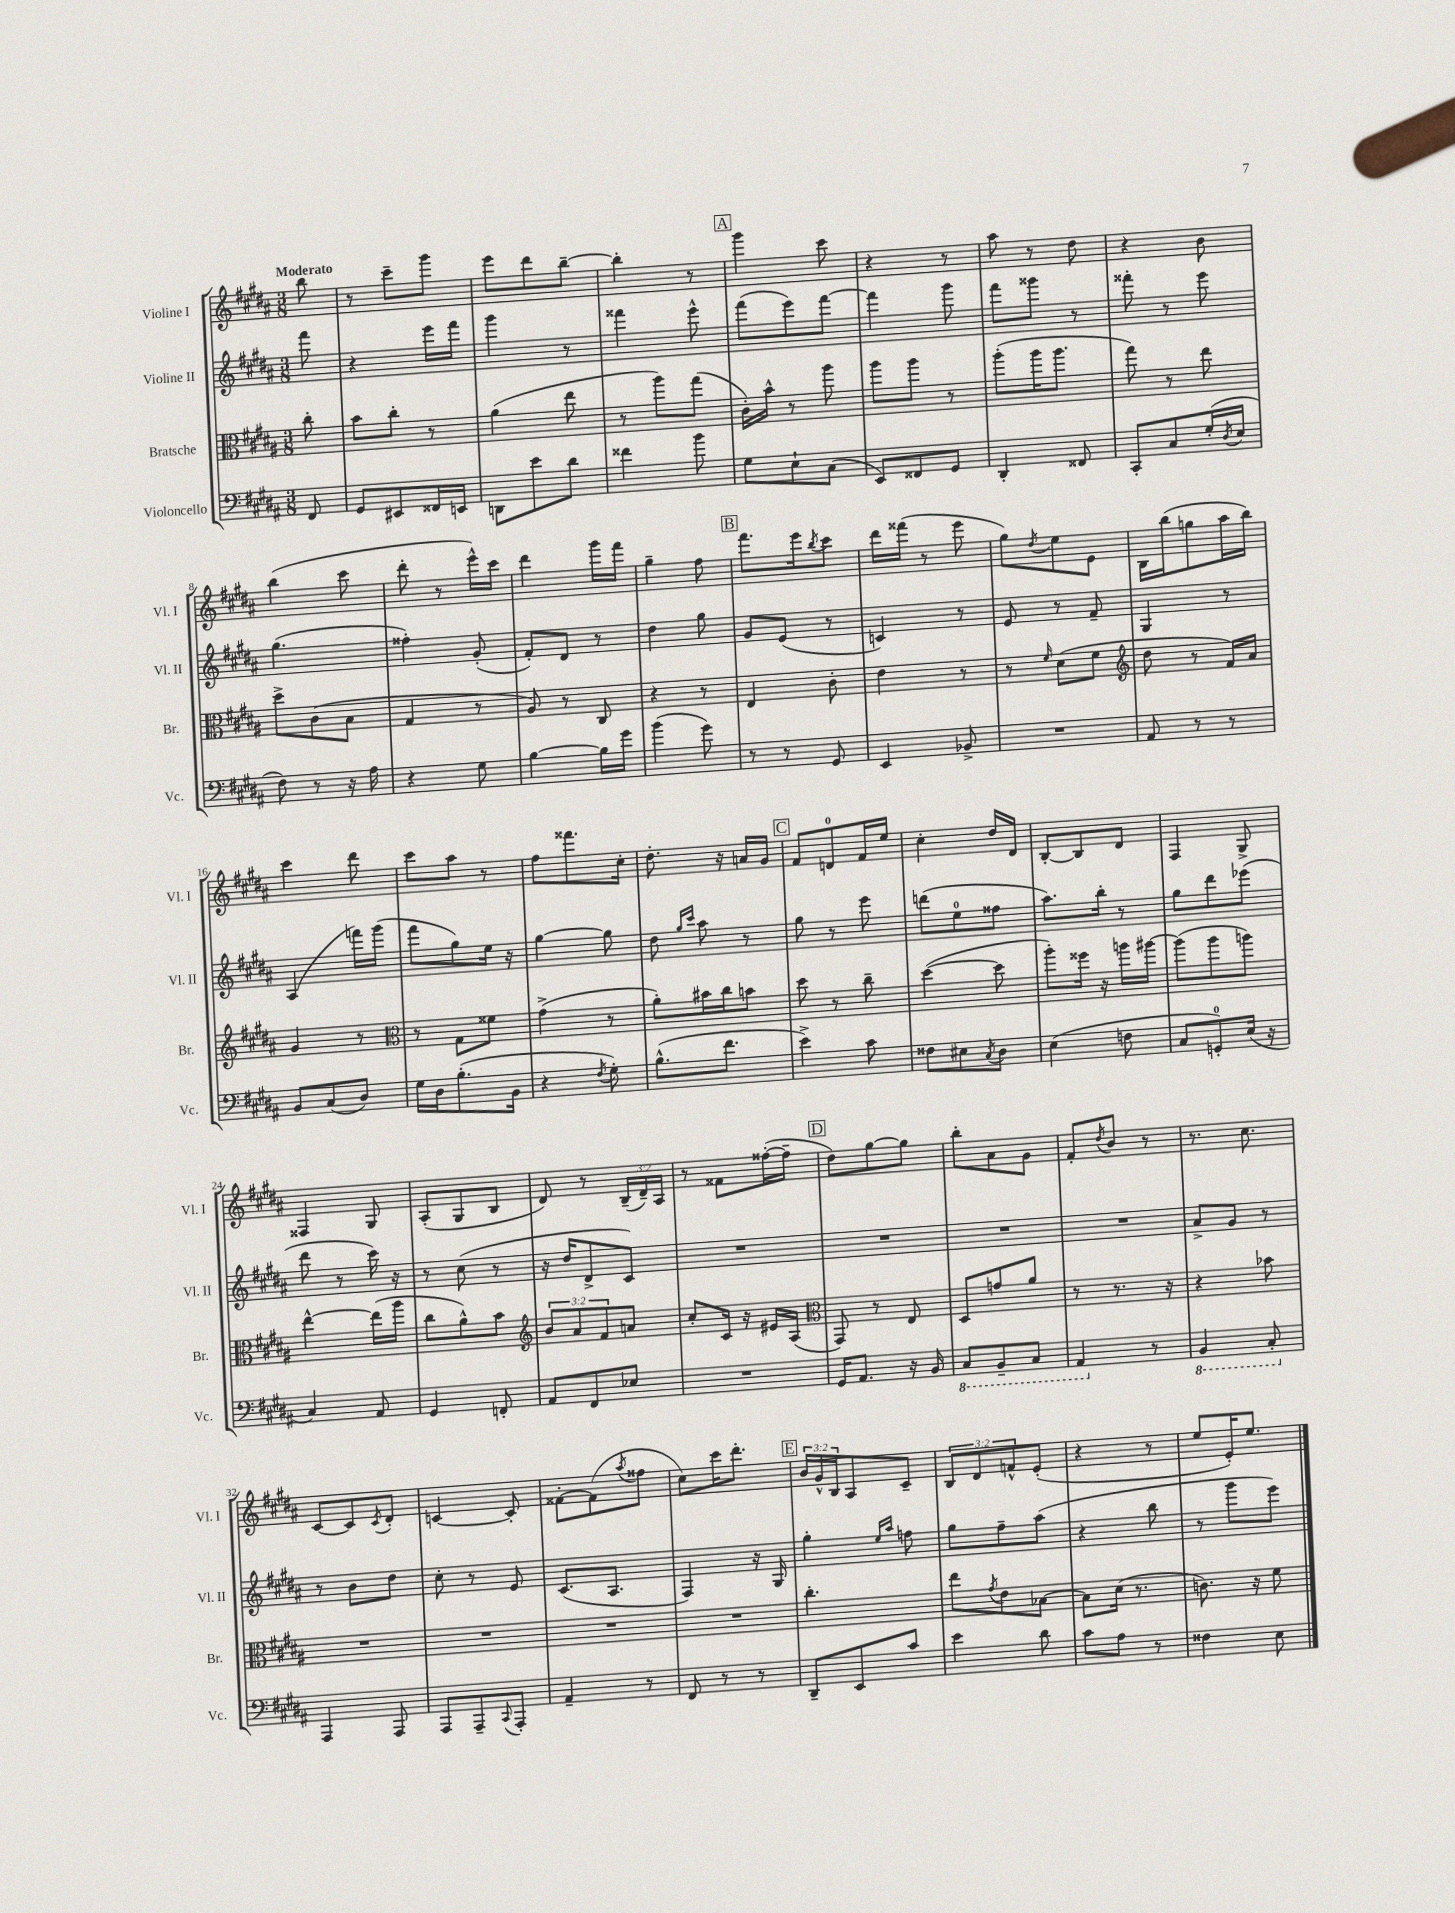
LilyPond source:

<<
\new StaffGroup <<
\new Staff = "s0" \with { instrumentName = "Violine I" shortInstrumentName = "Vl. I" } {
    \clef treble \key b \major \numericTimeSignature \time 3/8 \override Staff.TupletNumber.text = #tuplet-number::calc-fraction-text \partial 8 \tempo "Moderato"
    b''8 |
    r8 cis'''8-- gis'''8 |
    e'''8 dis'''8 b''8~-- |
    b''4-. r8 |
    \mark \markup { \box "A" } gis'''4 cis'''8 |
    r4 r8 |
    ais''8 r8 dis''8 |
    r4 b'8 |
    b''4( cis'''8 |
    dis'''8-. r8 e'''16-^) cis'''16 |
    dis'''4 gis'''16 fis'''16 |
    gis''4-- fis''8 |
    \mark \markup { \box "B" } fis'''8. e'''16 \acciaccatura { b''8 } cis'''8 |
    dis'''16 fisis'''16( r8 e'''8 |
    gis''8) \acciaccatura { dis''8 } e''8 e'8 |
    b16 b''16( g''8 ais''16 b''16) |
    cis'''4 dis'''8 |
    cis'''8 ais''8 r8 |
    fis''8 fisis'''8. cis''16-. |
    dis''8.-. r16 a'16 gis'16 |
    \mark \markup { \box "C" } fis'8 d'8-0 fis'16 e''16 |
    cis''4-. dis''16 dis'16 |
    b8~-. b8 dis'8 |
    fis4 gis8-> |
    fisis4 gis8 |
    ais8-.( gis8 b8 |
    dis'8) r8 \tuplet 3/2 { b16--( dis'16--) ais16 } |
    r8 fisis'8 fisis''16~-.( fisis''16-- |
    \mark \markup { \box "D" } dis''8) gis''8~ gis''8 |
    b''8-. ais'8 gis'8 |
    fis'8-. \acciaccatura { dis''8 } b'8 r8 |
    r8. cis''8. |
    cis'8~ cis'8 \acciaccatura { cis'8 } dis'8-. |
    c'4~ c'8-. |
    fisis'8~-. fisis'8( \acciaccatura { ais''8 } fisis''8 |
    cis''8) cis'''16 dis'''8.-. |
    \mark \markup { \box "E" } \tuplet 3/2 { b'16 gis'16-^ b16 } ais8 cis'8-- |
    \tuplet 3/2 { b8 dis'8 f'8-^ } e'8-.( |
    r4 r8 |
    e''8 e'16-.) e''8. \bar "|." |
}
\new Staff = "s1" \with { instrumentName = "Violine II" shortInstrumentName = "Vl. II" } {
    \clef treble \key b \major \numericTimeSignature \time 3/8 \partial 8
    fis'''8 |
    r4 e'''16 fis'''16 |
    gis'''4 r8 |
    fisis'''4 e'''8-^ |
    \mark \markup { \box "A" } fis'''8( e'''8) fis'''8~ |
    fis'''4 gis'''8 |
    fis'''8 gisis'''8 r8 |
    fisis'''8-. r8 e'''8 |
    gis''4.( |
    fisis''4-.) gis'8-.( |
    fis'8-.) dis'8 r8 |
    dis''4 gis''8 |
    \mark \markup { \box "B" } gis'8 e'8( r8 |
    c'4) r8 |
    e'8 r8 fis'8-- |
    gis4 r8 |
    ais4( f'''16) gis'''16( |
    fis'''8 gis''8) e''16 r16 |
    gis''4~ gis''8 |
    dis''8 \grace { gis''16 cis'''16 } ais''8 r8 |
    \mark \markup { \box "C" } gis''8 r8 e'''8 |
    d'''8( e''8-0 fisis''8 |
    ais''8.) b''16-. r8 |
    gis''8 dis'''8 ees'''8( |
    dis'''8 r8 cis'''16) r16 |
    r8 cis''8( r8 |
    r16 dis''16 dis'8-> cis'8) |
    R4. |
    \mark \markup { \box "D" } R4. |
    R4. |
    R4. |
    ais'8-> gis'8 r8 |
    r8 b'8 dis''8 |
    cis''8-. r8 e'8 |
    cis'8.( ais8. |
    fis4) r16 gis16 |
    \mark \markup { \box "E" } gis''4-. \grace { e''16 ais''16 } f''8 |
    gis''8 fis''8-- ais''8( |
    r4 b''8 |
    r8 gis'''8 e'''8) \bar "|." |
}
\new Staff = "s2" \with { instrumentName = "Bratsche" shortInstrumentName = "Br." } {
    \clef alto \key b \major \numericTimeSignature \time 3/8 \override Staff.TupletNumber.text = #tuplet-number::calc-fraction-text \partial 8
    cis''8-. |
    b'8 cis''8-. r8 |
    ais'4( e''8 |
    r8 ais''8) gis''8( |
    \mark \markup { \box "A" } cis'16-.) b'16-^ r8 ais''8 |
    ais''8 ais''8 r8 |
    ais''8-.( ais''16 ais''8. |
    gis''8) r8 e''8 |
    dis''8-> cis'8( b8 |
    gis4 r8 |
    ais8) r8 cis8 |
    r4 r8 |
    \mark \markup { \box "B" } e4 cis'8-. |
    e'4 r8 |
    r8 \grace { fis'16 } dis'8( fis'8 |
    \clef treble dis''8 r8 fis'16) ais'16 |
    gis'4 r8 |
    \clef alto r8 gis8 fisis'8 |
    gis'4->( r8 |
    ais'8-.) bis'16 cis''16 b'8 |
    \mark \markup { \box "C" } dis''8 r8 cis''8-- |
    dis''4~( dis''8 |
    ais''8-.) fisis''16 r16 a''16 ais''16~ |
    ais''8( ais''8 a''8) |
    e''4~-^ e''16( ais''16 |
    cis''8 ais'8-^) b'8 |
    \clef treble \tuplet 3/2 { b'8 ais'8 fis'8 } a'8 |
    cis''8-. cis'16 r16 eis'16 ais16( |
    \mark \markup { \box "D" } \clef alto gis,8) r8 e8 |
    dis8 g'8 ais'8 |
    r8 r8. r16 |
    r4 bes'8 |
    R4. |
    R4. |
    R4. |
    R4. |
    \mark \markup { \box "E" } cis''4.-. |
    e''8 \acciaccatura { gis'8 } e'8 bes8~ |
    bes8 dis'16( r8. |
    c'8.) r16 fis'8 \bar "|." |
}
\new Staff = "s3" \with { instrumentName = "Violoncello" shortInstrumentName = "Vc." } {
    \clef bass \key b \major \numericTimeSignature \time 3/8 \partial 8
    fis,8 |
    gis,8 eis,8 fisis,16 e,16 |
    d,8 e'8 dis'8 |
    fisis'4 b'8 |
    \mark \markup { \box "A" } gis8 e8-! cis8( |
    e,8) fisis,8 gis,8 |
    dis,4-. fisis,8 |
    cis,8-. cis8 gis16-.( \acciaccatura { dis8 } e16 |
    fis8) r8 r16 ais16 |
    r4 gis8 |
    b4~ b16 gis'16 |
    b'4( gis'8) |
    \mark \markup { \box "B" } r8 r8 gis,8 |
    e,4 bes,8-> |
    R4. |
    ais,8 r8 r8 |
    b,8 cis8( dis8) |
    gis16 dis16 b8.-.( b,16 |
    r4 \acciaccatura { fis8 } gis8-.) |
    b8.-^( fis'8. |
    \mark \markup { \box "C" } e'4->) cis'8 |
    fisis8 eis8 \acciaccatura { cis8 } dis8 |
    e4( f8 |
    cis8 g,8-0-.) e16( r16 |
    cis4) ais,8 |
    gis,4 f,8-. |
    ais,8 fis,8 ees8 |
    R4. |
    \mark \markup { \box "D" } gis,16 ais,8. r16 b,16 |
    \ottava #-1 cis,8 b,,8-- cis,8 |
    ais,,4 \ottava #0 r8 |
    \ottava #-1 b,,4 cis,8-. \ottava #0 |
    ais,,4 ais,,8 |
    ais,,8 ais,,8-- \appoggiatura { cis,8 } ais,,8-. |
    ais,4-- r8 |
    fis,8 r8 r8 |
    \mark \markup { \box "E" } dis,8-- e,8 cis'8 |
    e'4 dis'8 |
    cis'8 ais8 r8 |
    fisis4 e8 \bar "|." |
}
>>
>>
